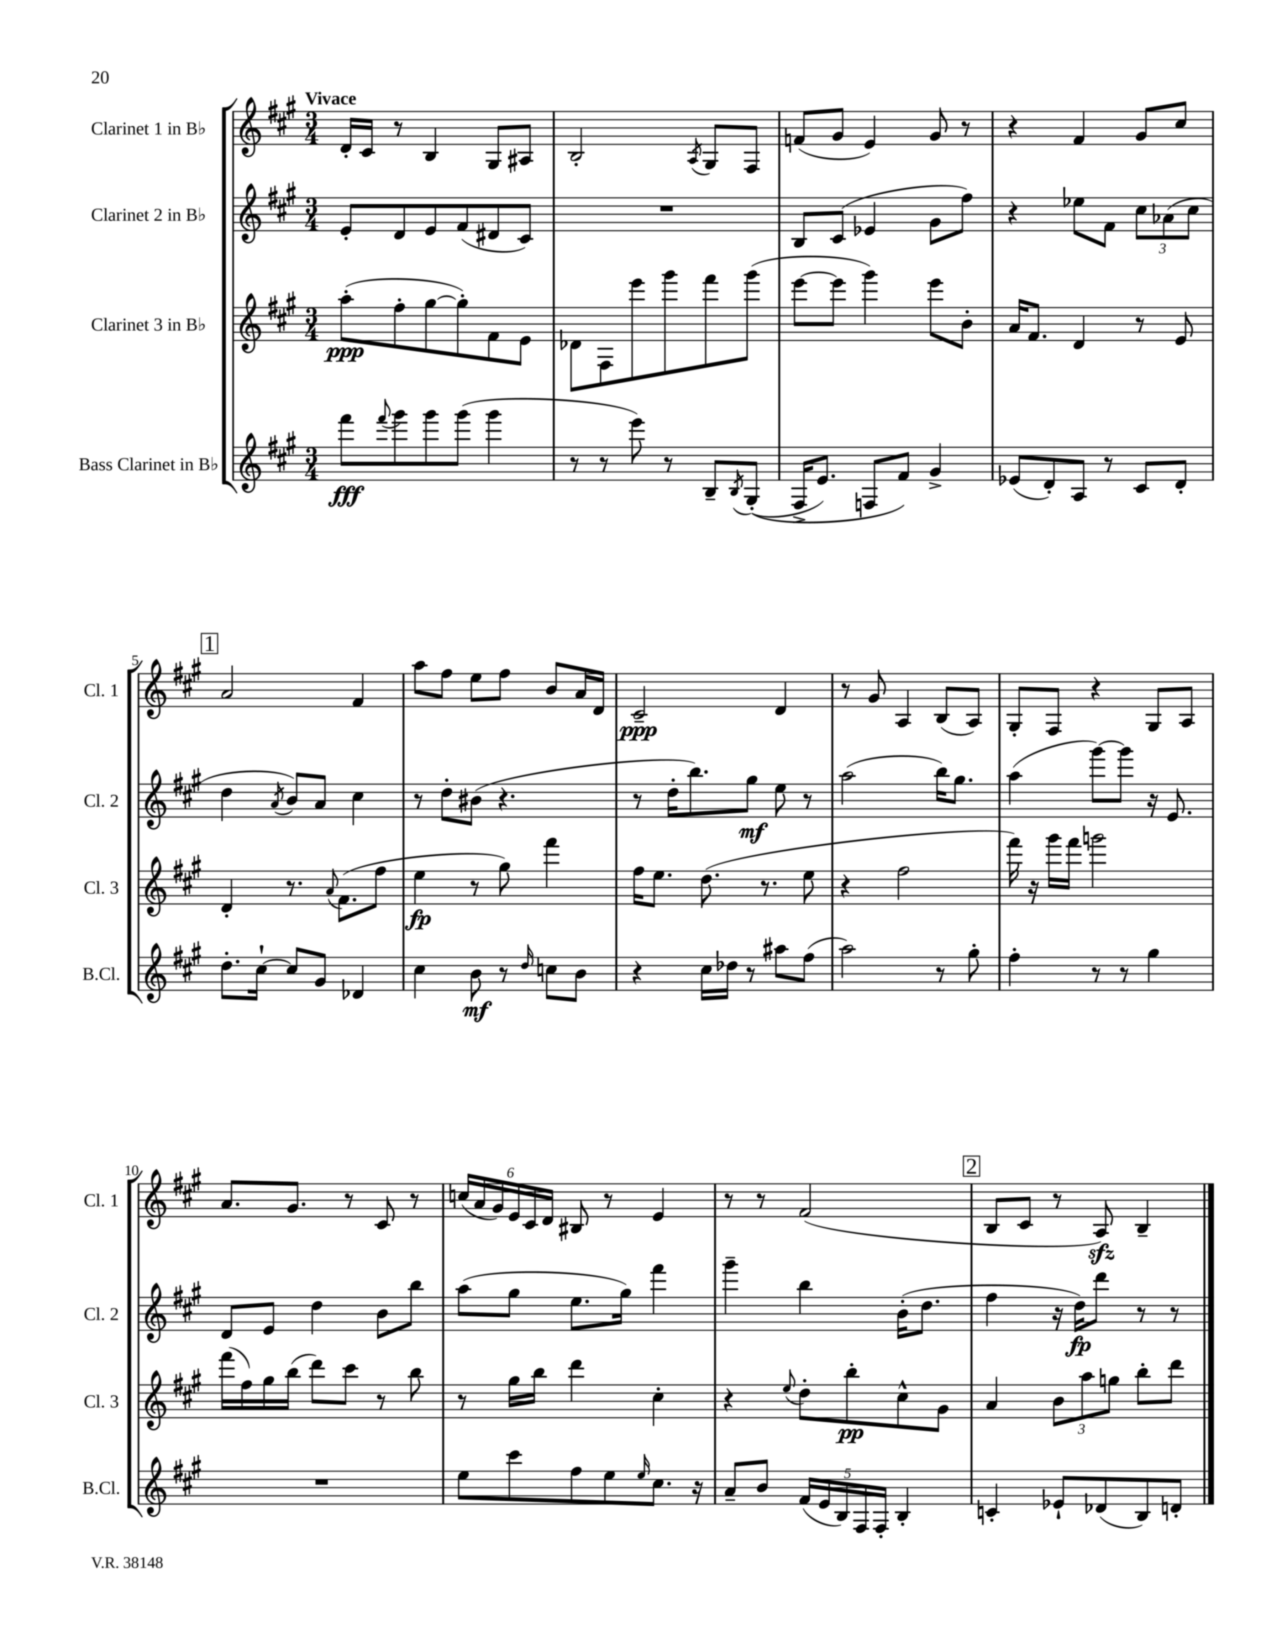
<<
\new StaffGroup <<
\new Staff = "s0" \with { instrumentName = "Clarinet 1 in Bb" shortInstrumentName = "Cl. 1" } {
    \clef treble \key a \major \numericTimeSignature \time 3/4 \tempo "Vivace"
    d'16-. cis'16 r8 b4 gis8 ais8 |
    b2-. \acciaccatura { a8 } gis8 fis8 |
    f'8( gis'8 e'4) gis'8 r8 |
    r4 fis'4 gis'8 cis''8 |
    \mark \markup { \box "1" } a'2 fis'4 |
    a''8 fis''8 e''8 fis''8 b'8 a'16 d'16 |
    cis'2--\ppp d'4 |
    r8 gis'8 a4 b8( a8) |
    gis8-. fis8 r4 gis8 a8 |
    a'8. gis'8. r8 cis'8 r8 |
    \tuplet 6/4 { c''16( a'16 gis'16) e'16 cis'16 d'16 } bis8 r8 e'4 |
    r8 r8 fis'2( |
    \mark \markup { \box "2" } b8 cis'8 r8 a8\sfz) b4-- \bar "|." |
}
\new Staff = "s1" \with { instrumentName = "Clarinet 2 in Bb" shortInstrumentName = "Cl. 2" } {
    \clef treble \key a \major \numericTimeSignature \time 3/4
    e'8-. d'8 e'8 fis'8( dis'8 cis'8) |
    R2. |
    b8 cis'8( ees'4 gis'8 fis''8) |
    r4 ees''8 fis'8 \tuplet 3/2 { cis''8 aes'8( cis''8 } |
    \mark \markup { \box "1" } d''4 \acciaccatura { a'8 } b'8) a'8 cis''4 |
    r8 d''8-. bis'8( r4. |
    r8 d''16-. b''8.) gis''8\mf e''8 r8 |
    a''2( b''16) gis''8. |
    a''4( gis'''8~) gis'''8 r16 e'8. |
    d'8 e'8 d''4 b'8 b''8 |
    a''8( gis''8 e''8. gis''16) fis'''4 |
    gis'''4-- b''4 b'16-.( d''8. |
    \mark \markup { \box "2" } fis''4 r16 d''16\fp) d'''8 r8 r8 \bar "|." |
}
\new Staff = "s2" \with { instrumentName = "Clarinet 3 in Bb" shortInstrumentName = "Cl. 3" } {
    \clef treble \key a \major \numericTimeSignature \time 3/4
    a''8-.\ppp( fis''8-. gis''8~ gis''8-.) fis'8 e'8 |
    des'8 fis8 e'''8 gis'''8 fis'''8 gis'''8( |
    e'''8~ e'''8 gis'''4) e'''8 b'8-. |
    a'16 fis'8. d'4 r8 e'8 |
    \mark \markup { \box "1" } d'4-. r8. \appoggiatura { a'8 } fis'8.( fis''8 |
    e''4\fp r8 gis''8) fis'''4 |
    fis''16 e''8. d''8.( r8. e''8 |
    r4 fis''2 |
    fis'''16) r16 gis'''16 fis'''16 g'''2 |
    fis'''16( fis''16) gis''16 b''16( d'''8) cis'''8 r8 b''8 |
    r8 gis''16 b''16 d'''4 cis''4-. |
    r4 \appoggiatura { e''8 } d''8-. b''8-.\pp cis''8-^ gis'8 |
    \mark \markup { \box "2" } a'4 \tuplet 3/2 { b'8 a''8 g''8 } b''8-. d'''8 \bar "|." |
}
\new Staff = "s3" \with { instrumentName = "Bass Clarinet in Bb" shortInstrumentName = "B.Cl." } {
    \clef treble \key a \major \numericTimeSignature \time 3/4
    fis'''8\fff \appoggiatura { fis'''8 } gis'''8 gis'''8 gis'''8( gis'''4 |
    r8 r8 e'''8) r8 b8-- \acciaccatura { b8 } gis8-.(\( |
    fis16-> e'8.) f8 fis'8\) gis'4-> |
    ees'8( d'8-.) a8 r8 cis'8 d'8-. |
    \mark \markup { \box "1" } d''8.-. cis''16~-! cis''8 gis'8 des'4 |
    cis''4 b'8\mf r8 \grace { d''16 } c''8 b'8 |
    r4 cis''16 des''16 r8 ais''8 fis''8( |
    a''2) r8 gis''8-. |
    fis''4-. r8 r8 gis''4 |
    R2. |
    e''8 cis'''8 fis''8 e''8 \grace { e''16 } cis''8. r16 |
    a'8-- b'8 \tuplet 5/4 { fis'16( e'16 b16) fis16 fis16-. } b4-. |
    \mark \markup { \box "2" } c'4-. ees'8-! des'8( b8) d'8-. \bar "|." |
}
>>
>>
